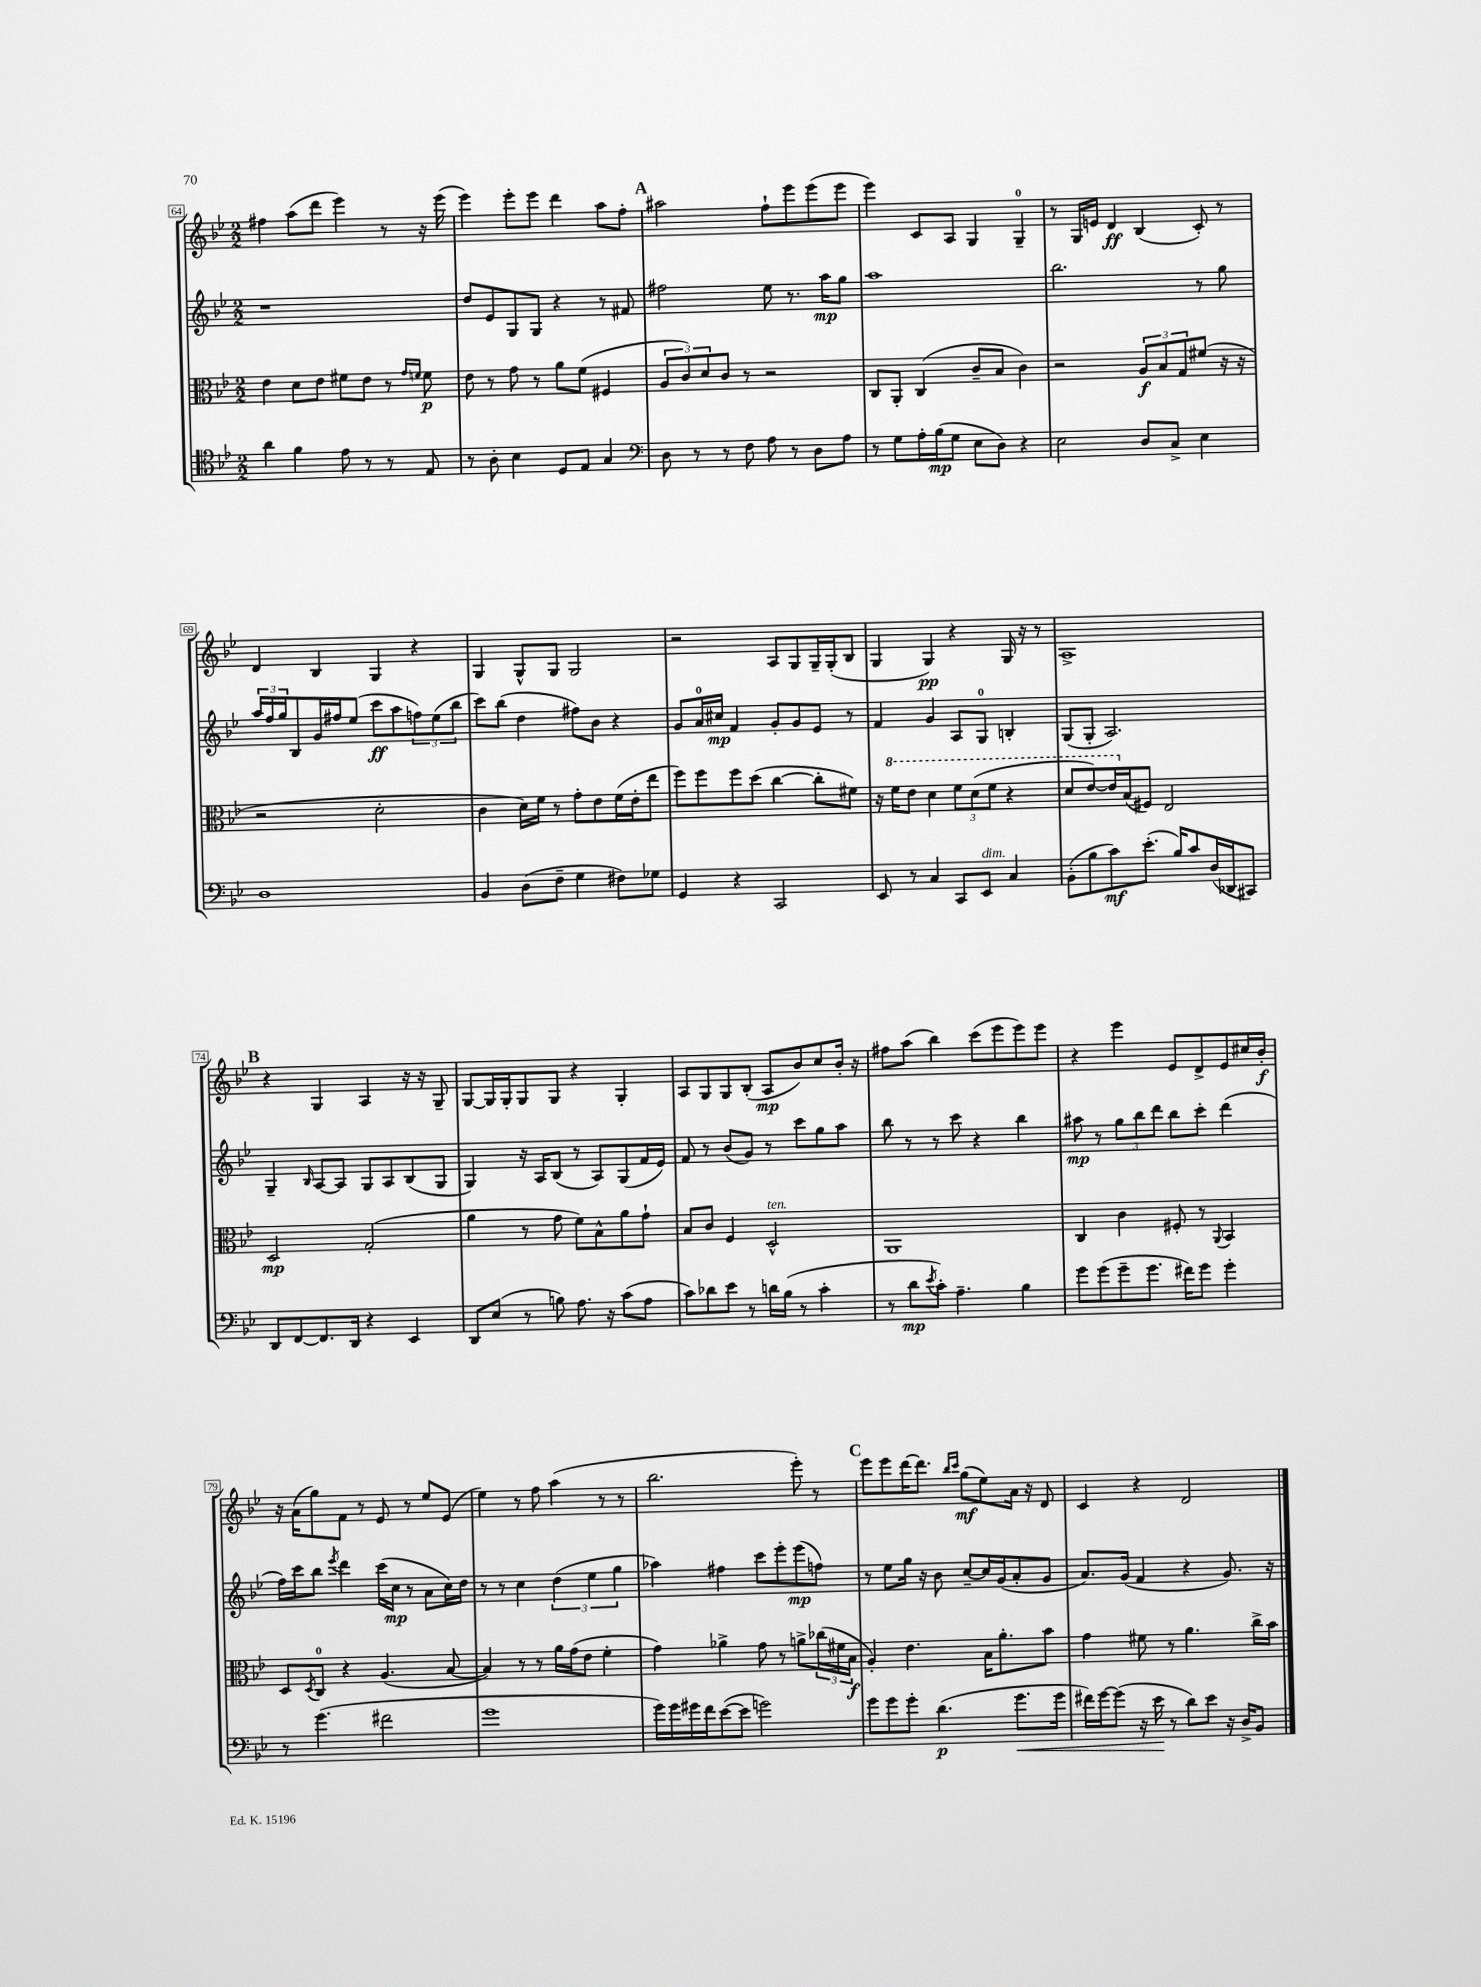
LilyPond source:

<<
\new StaffGroup <<
\new Staff = "s0" {
    \clef treble \key bes \major \numericTimeSignature \time 2/2
    fis''4 a''8( d'''8 ees'''4) r8 r16 ees'''16( |
    ees'''4) ees'''8-. ees'''8 d'''4 a''8 f''8-. |
    \mark \markup { \bold "A" } ais''2 f''8-! ees'''8 ees'''8( ees'''8 |
    ees'''4) c'8 a8 g4 g4-0-- |
    r8 g16 e'16 d'4\ff bes4( c'8-.) r8 |
    d'4 bes4 g4 r4 |
    g4 g8-^ g8 g2 |
    r2 a8 g8 g16-- g16-.( bes8 |
    g4 g4\pp) r4 g16 r16 r8 |
    a1-> |
    \mark \markup { \bold "B" } r4 g4 a4 r16 r16 g8-- |
    g8~ g16 g16-. g8 g8 r4 g4-. |
    a8 g8 g8 bes8-.( a8\mp bes'8) c''8 bes'16-. r16 |
    fis''8 a''8( bes''4) c'''8( ees'''8 ees'''8) ees'''8 |
    r4 ees'''4 ees'8 d'8-> ees'8 cis''16 bes'16-.\f |
    r16 a'16( g''8) f'8 r8 ees'8 r8 ees''8 ees'8( |
    ees''4) r8 f''8 a''4( r8 r8 |
    bes''2. ees'''8-.) r8 |
    \mark \markup { \bold "C" } ees'''8 ees'''8 d'''16~ d'''8. \grace { bes''16 c'''16 } g''8\mf( ees''8) a'16 r16 d'8 |
    c'4 r4 d'2 \bar "|." |
}
\new Staff = "s1" {
    \clef treble \key bes \major \numericTimeSignature \time 2/2
    r1 |
    d''8 ees'8 g8 g8 r4 r8 fis'8 |
    \mark \markup { \bold "A" } fis''2 ees''8 r8. a''16\mp g''8 |
    a''1 |
    bes''2. r8 g''8 |
    \tuplet 3/2 { a''16 f''16 g''16 } bes8 g'16 fis''16 ees''8( c'''8\ff a''8 \tuplet 3/2 { f''8) ees''8( bes''8 } |
    c'''8) bes''8( d''4 fis''8) bes'8 r4 |
    g'8 a'16-0 cis''16\mp f'4 g'8-. g'8 ees'8 r8 |
    f'4 g'4 a8 g8-0 b4-. |
    g8( g8-. a2.) |
    \mark \markup { \bold "B" } g4-- \grace { bes16 } a8~ a8 g8 a8 bes8( g8 |
    g4) r16 a16 bes8( r8 a8) g8( f'16 ees'16) |
    f'8 r8 bes'8( g'8) r8 c'''8 g''8 a''8 |
    bes''8 r8 r8 c'''8 r4 bes''4 |
    ais''8\mp r8 \tuplet 3/2 { g''8 bes''8 d'''8 } bes''8 c'''8-. d'''4( |
    f''16) c'''16 bes''8 \acciaccatura { ees'''8 } d'''4 c'''16( c''16\mp r8 a'8 c''16) d''16 |
    r8 r8 c''4 \tuplet 3/2 { d''4( ees''4 g''4 } |
    aes''4) fis''4 c'''8 ees'''8-. ees'''8\mp( f''8) |
    \mark \markup { \bold "C" } r8 ees''8 g''16 r16 bes'8 c''8~-- c''16 g'16( a'8-. g'8 |
    a'8.) g'16( f'4 r4 g'8.) r16 \bar "|." |
}
\new Staff = "s2" {
    \clef alto \key bes \major \numericTimeSignature \time 2/2
    ees'4 d'8 ees'8 fis'8 ees'8 r8 \grace { g'16 f'16 } f'8\p |
    ees'8 r8 g'8 r8 a'8 f'8( fis4 |
    \mark \markup { \bold "A" } \tuplet 3/2 { a8 c'8) d'8 } c'8 r8 r2 |
    c8 a,8-. c4( c'8-- bes8 c'4) |
    r2 \tuplet 3/2 { a8\f bes8 g8 } fis'8( r16 r16 |
    r2 d'2-. |
    c'4 d'16) f'16 r8 g'8-. ees'8 f'16( ees'16-. ees''8 |
    f''8) f''8 f''8 d''8( c''4~ c''8-. fis'8) |
    r16 \ottava #1 f''16 ees''8 d''4 \tuplet 3/2 { f''8 d''8( f''8 } r4 |
    d''8 ees''8~) ees''16 \ottava #0 bes16( fis8) ees2 |
    \mark \markup { \bold "B" } d2\mp g2-.( |
    a'4 r8 g'8 f'8) bes8-^ a'8 g'8-! |
    bes8 c'8 f4 d2-^^\markup { \italic "ten." } |
    a,1 |
    c4 c'4 fis8-. r8 \appoggiatura { a,8 } bes,4 |
    d8 \acciaccatura { d8 } c8-0 r4 a4.( bes8~ |
    bes4) r8 r8 a'16 g'16( ees'8 f'4-. |
    g'4) aes'4-> g'8 r8 a'8-> \tuplet 3/2 { ces''16( fis'16 bes16\f } |
    \mark \markup { \bold "C" } a4-.) ees'4. bes16 a'8.-. bes'8 |
    g'4 fis'8 r8 a'4. c''16-> bes'16 \bar "|." |
}
\new Staff = "s3" {
    \clef tenor \key bes \major \numericTimeSignature \time 2/2
    a'4 f'4 ees'8 r8 r8 ees8 |
    r8 a8-. bes4 d8 ees8 g4 |
    \mark \markup { \bold "A" } \clef bass d8 r8 r8 f8 a8 r8 d8 a8 |
    r8 g8 a16-. bes16\mp( g8 ees8 d8) r4 |
    ees2 d8 c8-> ees4 |
    d1 |
    bes,4 d8( f8-- g4 fis8) ges8 |
    g,4 r4 c,2 |
    ees,8 r8 c4 c,8 ees,8^\markup { \italic "dim." } c4 |
    bes,8-.( bes8 c'8\mf) ees'8.-.( bes16) c'8 d16( des,16 cis,8) |
    \mark \markup { \bold "B" } d,8 f,8~ f,8. d,16 r4 ees,4 |
    d,8 ees8( r8 b8) a8. r16 c'8( a8 |
    c'8) des'8 ees'8 r8 d'16 bes16( r8 c'4-. |
    r8 d'8\mp \acciaccatura { ees'8 } c'8-.) a4.-- bes4 |
    g'8 g'8( g'8-- g'8. fis'16) g'8 g'4-. |
    r8 g'4.( fis'2 |
    g'1 |
    g'16) g'16 gis'16 f'16 ees'8~( ees'8 g'2) |
    \mark \markup { \bold "C" } g'8 g'8 g'8-. d'4.\p( g'8.\< g'16 |
    fis'16) g'16~ g'8( r16 ees'16\! r8 d'8) ees'8 r16 d16-> bes,8 \bar "|." |
}
>>
>>
\layout { \context { \Score currentBarNumber = #64 \override BarNumber.stencil = #(make-stencil-boxer 0.1 0.3 ly:text-interface::print) } }
